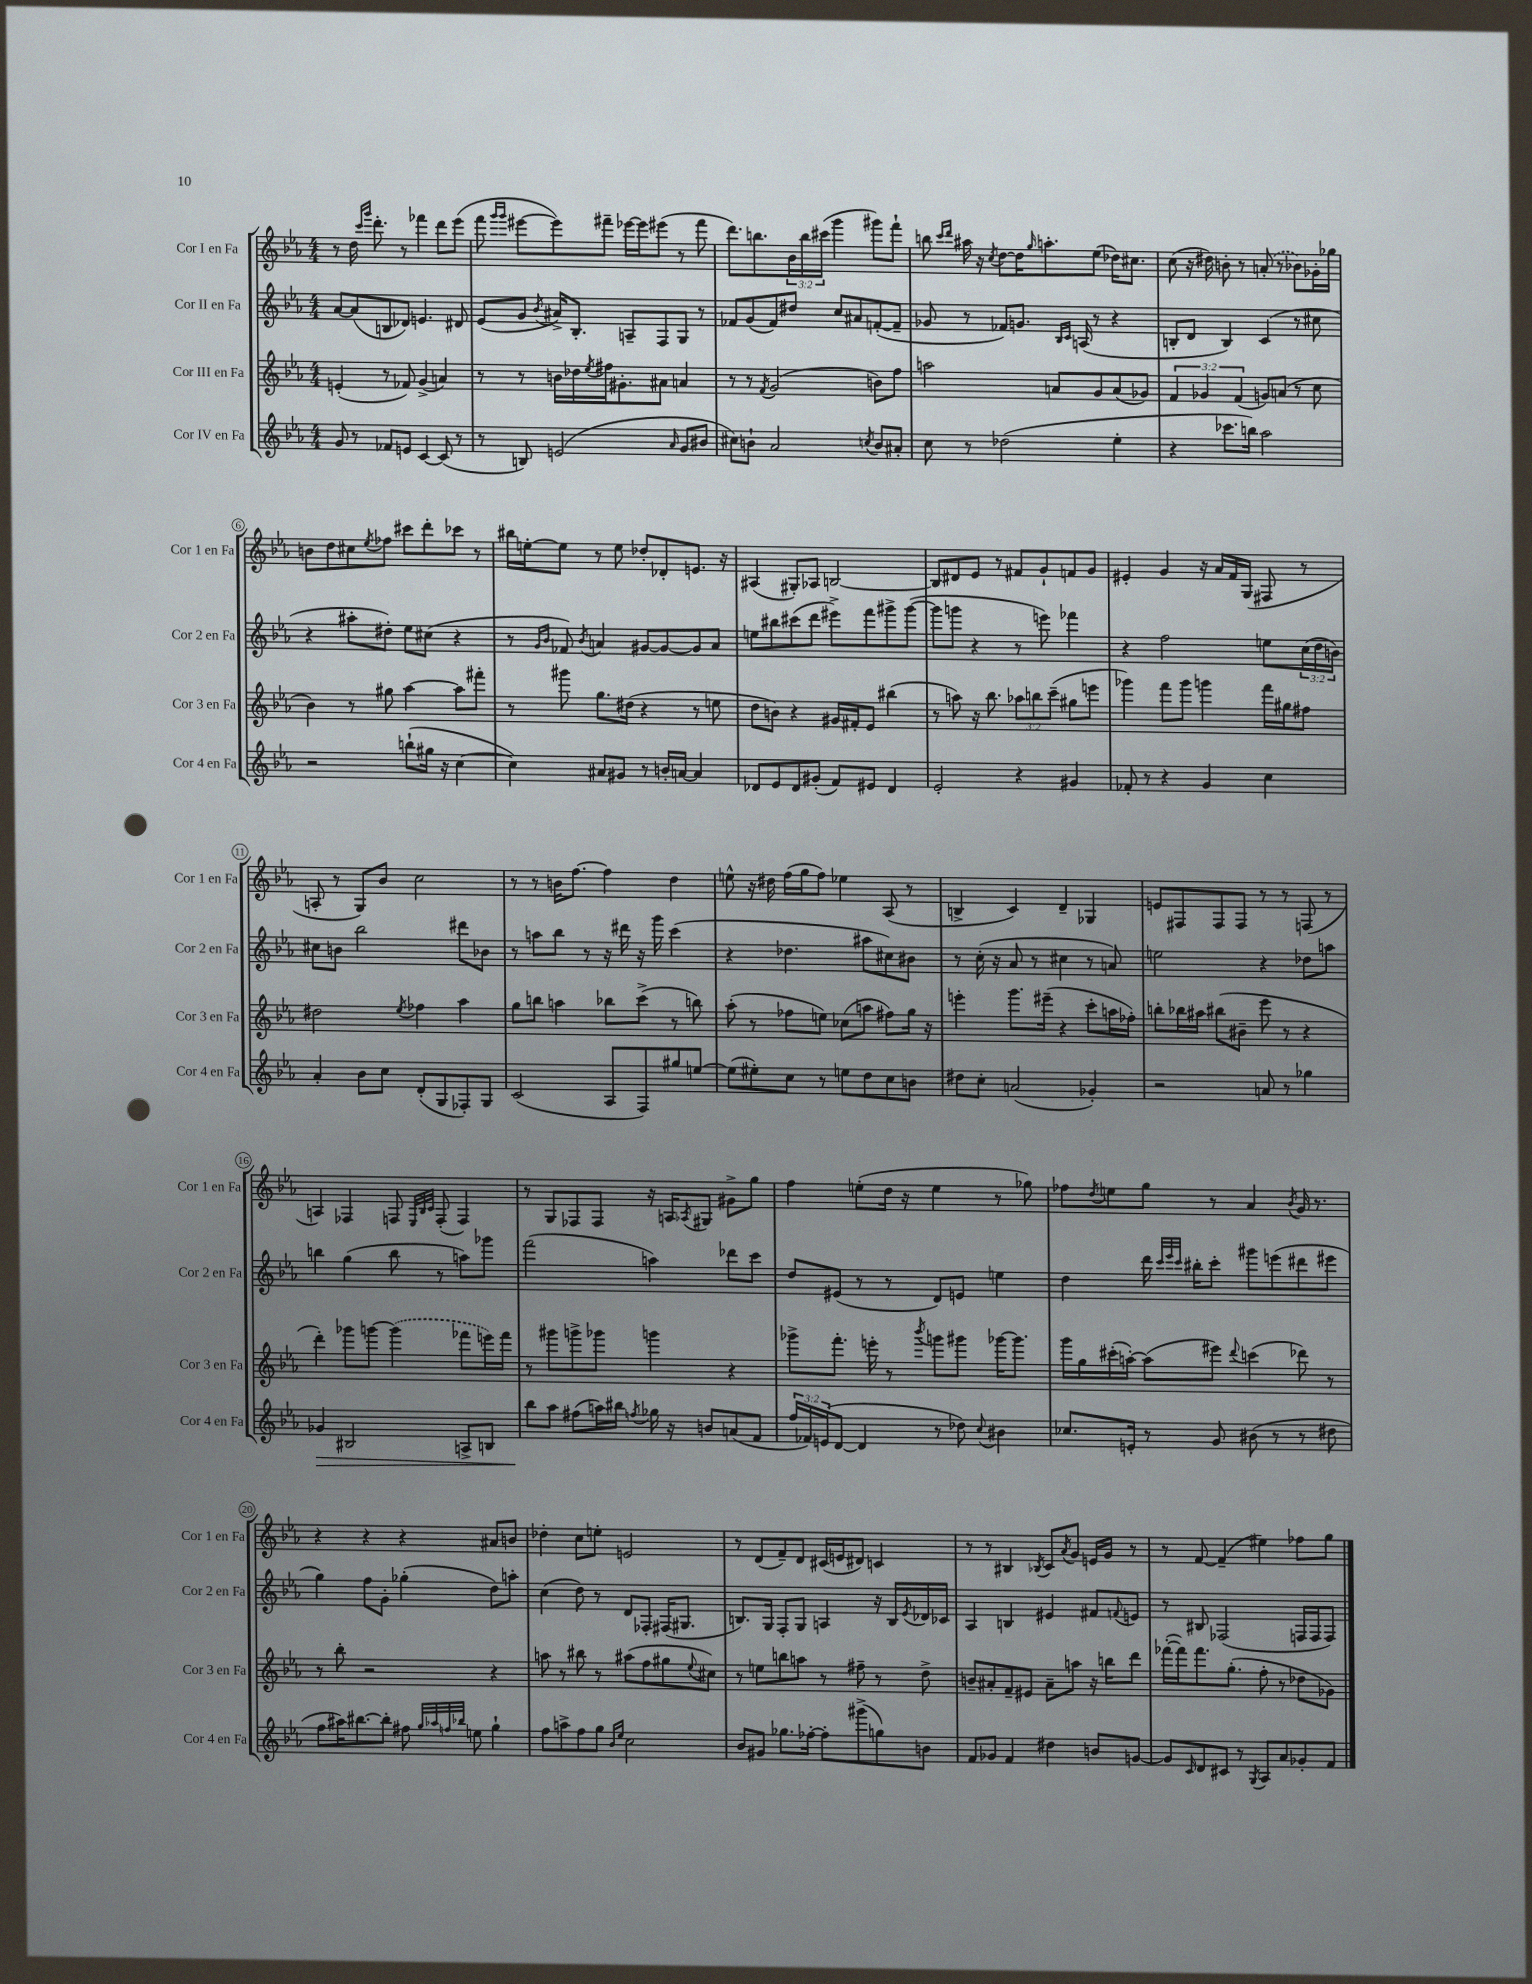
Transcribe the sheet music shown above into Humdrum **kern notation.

**kern	**kern	**kern	**kern
*staff4	*staff3	*staff2	*staff1
*clefG2	*clefG2	*clefG2	*clefG2
*k[b-e-a-]	*k[b-e-a-]	*k[b-e-a-]	*k[b-e-a-]
*M4/4	*M4/4	*M4/4	*M4/4
8g	(4e'	[8a-	8r
8r	.	(8a-]	16dd
.	.	.	16qqccc
.	.	.	16qqggg
.	.	.	8.ddd'
8f-	8r	8B	.
8e	8f-)	8d-)	8r
[4c	(4g^	4.e	4fff-
(8c]	4a)	.	8ddd
8r	.	8d#	(8eee-
=	=	=	=
8r	8r	(8e-	8fff
.	.	.	16qqggg
.	.	.	16qqggg
8B)	8r	8g	[8eee#
.	.	8qb-	.
(2e	16b	16a#^)	8eee#])
.	16dd-	8.B-'	.
.	8qee-	.	.
.	16ff#	.	8fff#~
.	8.g#'	.	.
.	.	8A~	[16eee-
.	.	.	16eee-]
.	8a#	8F	(8eee#
16qqa-	.	.	.
8g	4a	8G	8r
8b#	.	8r	8fff#
=	=	=	=
8cc#)	8r	8f-	8.ddd)
8b`	8r	(8g	.
.	.	.	8.bb
.	8qf	.	.
2a-	(2g	8f-)	.
.	.	8dd#	24b-
.	.	.	24bb
.	.	.	(24ccc#
.	.	8cc	4ggg
.	.	8a#	.
8qcc	.	.	.
8b	8b)	([8f'	8ggg#)
8a#'	8ff	8f~]	8fff`
=	=	=	=
8cc	2aa	8g-	8bb
.	.	.	16qqccc
.	.	.	16qqddd
8r	.	8r	16aa#
.	.	.	16r
.	.	.	8qcc
(2dd-	.	8f-)	[8dd
.	.	8.g	16dd]
.	.	.	16qqgg
.	.	.	8.aa'
.	8a	.	.
.	.	16qqB-	.
.	.	16qqc	.
.	.	(16A	.
.	8g	8r	(8ee-
4ee-'	(8a	4r	16dd-)
.	.	.	8.cc#
.	8g-)	.	.
=	=	=	=
4r	6f	8B'	(8cc
.	.	8d	16r
.	6g-	.	.
.	.	.	16dd#)
8.ccc-	.	4B)	8b'
.	(6f	.	.
.	.	.	8r
16bb)	.	.	.
2aa-	8g)	(4c	(8a'
.	(8a	.	8r
.	8r	8r	8b-)
.	8cc	8cc#	16g-'
.	.	.	16gg-
=	=	=	=
2r	4b-)	4r	8b
.	.	.	8dd
.	8r	8aa#'	8cc#
.	.	.	8qee-
.	8gg#	8dd#')	8ff-
(8bb`	[4aa-	8ee-	8ccc#
16gg#	.	(8cc#	8ddd'
16r	.	.	.
[4cc	8aa-]	4r	8ccc-
.	8fff#'	.	8r
=	=	=	=
4cc])	8r	8r	16bb#
.	.	.	[16ee'
.	.	16qqg	.
.	.	16qqb-	.
.	8ggg#	8f-)	8ee]
.	.	8qb-	.
8a#	8.gg	4a	8r
8g#	.	.	8ee
.	(16dd#	.	.
8r	4r	[8g#	8dd-'
16b'	.	8g#_	8d-'
[16a	.	.	.
4a]	8r	8g#]	8.e
.	8ee	8a	.
.	.	.	16r
=	=	=	=
8d-	8dd	8ee	(4A#
8e-	8b)	8bb#	.
8d-	4r	(8ccc#	8G#')
(8g#'	.	8ddd	8A-
8f)	16g#	8eee#^)	[2B
.	16f#'	.	.
8e#	8e-	8fff	.
4d-	(4bb#	8ggg#^	.
.	.	([8ggg#	.
=	=	=	=
2e-'	8r	8ggg#]	8B]
.	8aa)	8ggg	8d#
.	16r	4r	8e-
.	8.bb-	.	.
.	.	.	8r
4r	12aa-	8r	8f#
.	12bb	.	.
.	.	8eee)	8g`
.	(12ccc~	.	.
4g#	8gg#	4fff-	8f
.	8eee	.	8g
=	=	=	=
8f-'	4ggg-)	4r	4e#'
8r	.	.	.
4r	8fff	2ff	4g
.	8ggg-	.	.
4g	4ggg	.	16r
.	.	.	16a-
.	.	.	16f
.	.	.	(16G
4cc	16fff	8ee	8F#
.	16gg#	.	.
.	8ff#	(24cc	8r
.	.	24dd	.
.	.	24b)	.
=	=	=	=
4a-'	2dd#	8cc#	8A'
.	.	8b	8r
8b-	.	2bb-	8G)
8cc	.	.	8b-
.	8qee-	.	.
(8d'	4ff-	.	2cc
8G	.	.	.
8F-')	4aa-	8ddd#	.
8G	.	8b-	.
=	=	=	=
(2c	8gg	8r	8r
.	8bb	8aa	8r
.	4aa	8bb-	16b
.	.	.	[8.ff
.	.	8r	.
8A-	8bb-	16r	4ff]
.	.	16ddd#	.
8F)	(8ccc^	16r	.
.	.	16ggg	.
8gg#	8r	(4ccc	4dd
[8ee	8bb)	.	.
=	=	=	=
(8ee]	(8aa-'	4r	8ee^^
8ee#')	8r	.	16r
.	.	.	16dd#
8cc	8ff-	4.dd-	(16ff
.	.	.	16gg
8r	8ee)	.	8ff)
8ee	(8cc-	.	4ee-
8dd	8aa	8aa#	.
8cc	8ff#)	8cc#)	(8A-
8b	16gg	8b#	8r
.	16r	.	.
=	=	=	=
8dd#	4eee'	8r	4B^
8cc'	.	(16cc'	.
.	.	16r	.
(2a	8.ggg	8a-	4c)
.	.	8r	.
.	(16eee#~	.	.
.	4r	4cc#	4d~
4g-')	8ccc'	8r	4G-
.	16aa	8a)	.
.	16ff-')	.	.
=	=	=	=
2r	8bb'	2ee	8e
.	16bb-	.	8F#
.	16aa#	.	.
.	(8bb#	.	8F#
.	8b#~	.	8F#
8a	8eee-	4r	8r
8r	8r	.	8r
4gg-	4r	8dd-	(8F
.	.	8aa	8r
=	=	=	=
4g-	4ddd')	4bb	4A)
2B#	8ggg-	(4gg	4F-
.	[8ggg	.	.
.	(4ggg]	8bb	8F
.	.	.	32qqE-
.	.	.	32qqB-
.	.	.	32qqc
.	.	8r	(8F'
8A^	8fff-	8aa)	4F)
8B	16eee)	8ggg-	.
.	16fff-	.	.
=	=	=	=
8bb-	8r	(2fff	8r
8aa-	8ggg#	.	8G
(8ff#	8ggg^	.	8F-
16aa)	8ggg-	.	8F-
16bb#	.	.	.
8qff	.	.	.
16gg-	4ggg	4aa)	16r
16r	.	.	16A
.	.	.	8qA-
8b	.	.	8G#
(8a	4r	8ddd-	8g#^
8f	.	8ccc	8gg
=	=	=	=
24ff	8ggg-^	8dd	4ff
24f-)	.	.	.
(24e	.	.	.
[8d	8.fff'	(8e#	.
4d]	.	8r	(8ee'
.	16eee'	.	.
.	8r	8r	16dd
.	.	.	16r
.	8qbbb-	.	.
8r	8ggg	8d)	4ee
8dd-)	8ggg#	8e	.
8qqcc	.	.	.
4b#	[16ggg-	4ee	8r
.	8.ggg-]	.	.
.	.	.	8gg-)
=	=	=	=
8.cc-	16ggg	4dd	8ff-
.	16gg	.	.
.	.	.	8qdd
.	(16ccc#'	.	8ee
16e'	[16aa')	.	.
8r	(8aa]	16ddd	8gg
.	.	32qqccc	.
.	.	32qqeee-	.
.	.	32qqccc	.
.	.	16bb#'	.
8g	8eee#)	8ccc'	8r
.	8qqddd	.	.
(8b#	(4ccc	8ggg#	4a-
8r	.	(8eee	.
.	.	.	8qb-
8r	8ddd-)	8ddd#	16g
.	.	.	8.r
8dd#	8r	8eee#	.
=	=	=	=
8ff	8r	4gg)	4r
16aa#)	8bb-'	.	.
[8.bb#	.	.	.
.	2r	8ff	4r
8bb#']	.	8g'	.
8ff#	.	(4gg-'	4r
32qqgg	.	.	.
32qqaa-	.	.	.
32qqff	.	.	.
32qqbb-	.	.	.
8ee	.	.	.
4gg`	4r	8dd)	8a#
.	.	8aa'	8b
=	=	=	=
8ff	8aa	(4cc	4dd-'
8aa^	8r	.	.
8ff	8bb#	8dd)	8cc
8gg	8r	8r	8ee'
16qqb-	.	.	.
16qqee-	.	.	.
2cc	(8aa#	8d	2e
.	8ff	8F-'	.
.	8gg#	(16F#	.
.	.	8.G#	.
.	8qqee-	.	.
.	8cc#)	.	.
=	=	=	=
8b-	8r	8.B)	8r
8g#	8ee	.	(8d
.	.	16G	.
8.gg-	8bb	8F'	8f~)
.	8aa	8G	8d
[16ff-'	.	.	.
8ff-']	8r	4A	(16c#
.	.	.	16e
(8ggg#^	8ff#~	.	8d#)
8gg)	8r	16r	4c
.	.	16B	.
.	.	8qe-	.
8b	8dd^	16d-	.
.	.	16c-	.
=	=	=	=
8f	8b~	4A-	8r
8g-	8a#'	.	8r
4f	8f~	4B	4B#
.	8e#	.	.
.	.	.	8qB-
4dd#	8a#~	4e#	8c
.	.	.	8qa-
.	8aa	.	8g
8b	16r	8f#	16e
.	16bb	.	16g
.	.	8qqf	.
[8g	8ddd	8e	8r
=	=	=	=
8g]	([16fff-'	8r	8r
.	16fff-])	.	.
16qqc	.	.	.
8d	8.fff-	8B#	[8f
8c#	.	(2F-	(4f~]
.	(8.gg'	.	.
8r	.	.	.
8qG	.	.	.
8A-	8ff'	.	4ee#)
8a-	8r	.	.
8g-'	8dd-	16F	8ff-
.	.	16F	.
8f	8g-)	8F)	8gg
==	==	==	==
*-	*-	*-	*-
